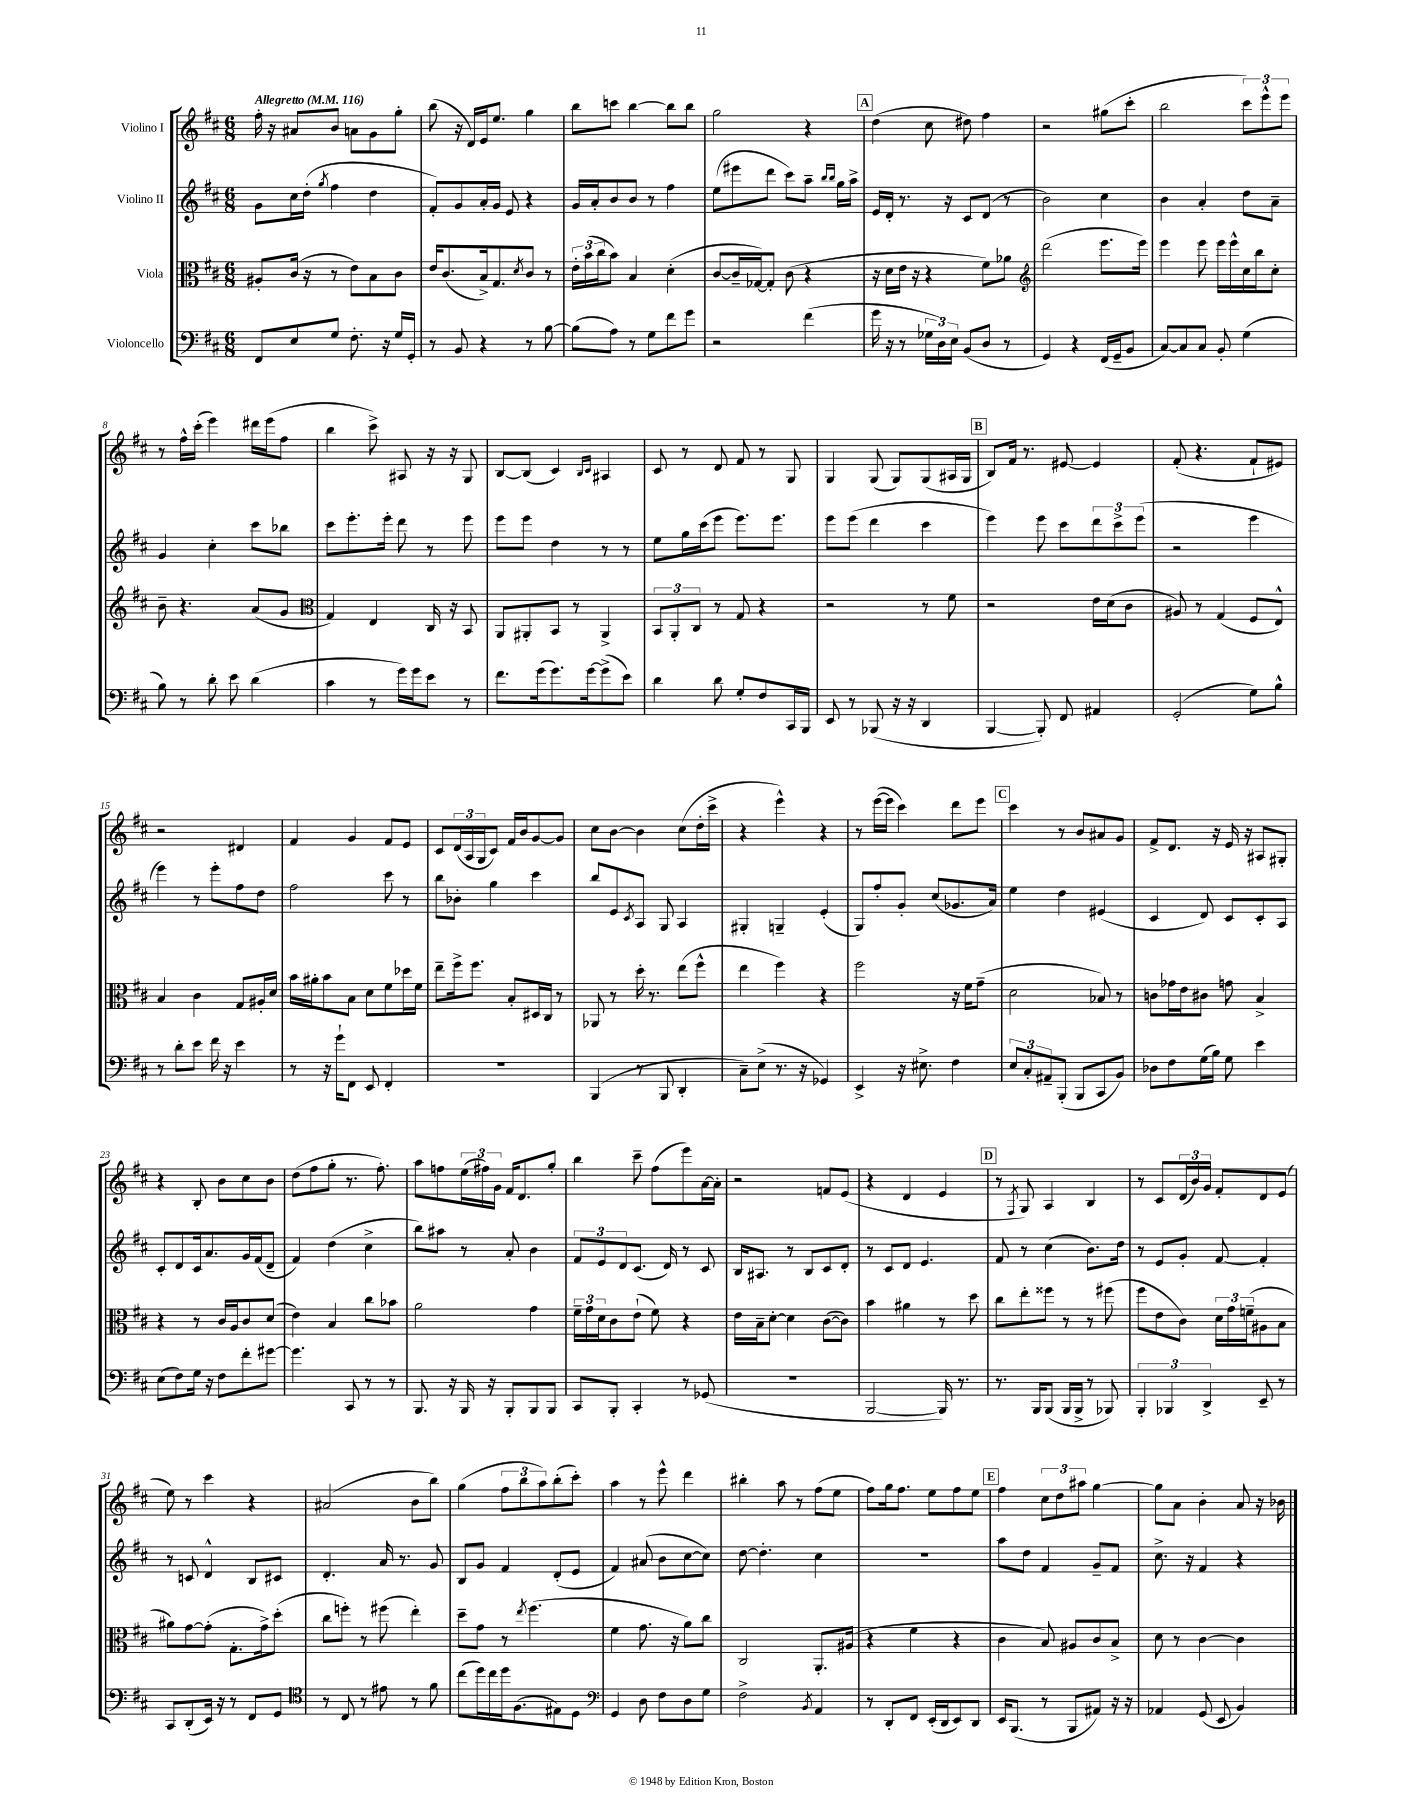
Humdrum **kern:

**kern	**kern	**kern	**kern
*part4	*part3	*part2	*part1
*staff4	*staff3	*staff2	*staff1
*I"Violoncello	*I"Viola	*I"Violino II	*I"Violino I
*clefF4	*clefC3	*clefG2	*clefG2
*k[f#c#]	*k[f#c#]	*k[f#c#]	*k[f#c#]
*M6/8	*M6/8	*M6/8	*M6/8
*MM116	*MM116	*MM116	*MM116
=1	=1	=1	=1
!	!	!	!LO:TX:a:B:t=Allegretto
8FF#/L	8A#X'/L	8g\L	16ff#'\
.	.	.	16r
8E/	(16c#/Jk	16cc#\L	8a#X/L
.	16r	(16dd'\JJ	.
.	.	8qgg/	.
8G/J	8r	4ff#\	8b/J
8.F#'\	8e\L)	.	8an\L
.	8B\	4dd\	8g\
16r	.	.	.
16G/LL	8c#\J	.	8gg'\J
16GG'/JJ	.	.	.
=2	=2	=2	=2
8r	16e/KL	8f#'/L)	(8bb\
.	(8.c#/	.	.
8BB/	.	8g/	16r
.	.	.	16d/LL)
4r	16B^/k)	16a'/L	16e/J
.	8.G/	16g/JJ	8.ee/J
.	.	8e/	.
.	8qd/	.	.
8r	8c#/J	4r	4gg\
[8B\	8r	.	.
=3	=3	=3	=3
(8B\L]	24e'\LL	16g/LL	8bb\L
.	(24b\	.	.
.	.	16a'/J	.
.	24cc#\J	.	.
8A\J)	8b\J)	8b/	8cccn\J
8r	4B/	8b/J	[4bb\
8G\L	.	8r	.
8f#\	(4d'\	4ff#\	8bb\L]
8g\J	.	.	8bb\J
=4	=4	=4	=4
2r	[8c#/L	(8ee\L	2gg\
.	16c#~/L]	8eee#X\	.
.	[16G-X/J)	.	.
.	8G-'/J]	8ddd\J	.
.	(8c#\	8ccc#\L)	.
(4f#\	4r	8aa~\J	4r
.	.	16qqbb/LL	.
.	.	16qqbb/JJ	.
.	.	16gg\LL	.
.	.	16aa^\JJ	.
!!LO:REH:place=s1:t=A
=5	=5	=5	=5
16g\	16r	16e/LL	(4dd\
16r	16d\LL	16d'/JJ	.
8r	16e\JJ	8.r	.
.	16r	.	.
24G-X\LL	4r	.	8cc#\
24D\)	.	.	.
.	.	16r	.
24E\JJ	.	.	.
(8BB/L	.	8c#/L	8dd#X\)
8D/J	8f#\L)	(8d/J	4ff#\
8r	8a-X\J	8r	.
=6	=6	=6	=6
*	*clefG2	*	*
4GG/)	(2ddd\	2b\)	2r
4r	.	.	.
(16FF#/LL	8.eee\L	4cc#\	(8gg#X\L
16GG~/J	.	.	.
8BB/J	.	.	8ccc#'\J
.	16eee\Jk)	.	.
=7	=7	=7	=7
[8C#/L)	4eee\	4b\	2bb\
8C#/]	.	.	.
8C#/J	8eee\	4a'/	.
8BB'/	16eee\LL	.	.
.	16eee^^\	.	.
(4G\	16cc#\	8dd\L	12ccc#\L)
.	16bb\J	.	.
.	.	.	12eee^^\
.	8cc#'\J	8a~\J	.
.	.	.	12eee\J
!!LO:LB:g=z
=8	=8	=8	=8
8B\)	8b~\	4g/	8r
8r	4.r	.	16ff#^^\LL
.	.	.	(16ccc#'\JJ
8d'\	.	4cc#'\	4eee\)
8e\	.	.	.
(4d\	(8a/L	8ccc#\L	16ddd#X\LL
.	.	.	(16eee\J
.	8g/J	8bb-X\J	8ff#\J
=9	=9	=9	=9
*	*clefC3	*	*
4c#\	4G/)	8ccc#\L	4bb\
.	.	8.eee'\	.
8r	4E/	.	8ccc#^\)
.	.	16eee'\Jk	.
16g\LL)	.	8ddd\	8A#X/
16g\J	.	.	.
8e\J	16C#/	8r	16r
.	16r	.	16r
8r	8BB/	8eee\	8G/
=10	=10	=10	=10
8.f#\L	8AA/L	8eee\L	[8B/L
.	8AA#X'/	8eee\J	(8B/J]
(16g\k	.	.	.
8.g\)	8BB/J	4dd\	4c#/)
.	8r	.	.
[16g\k	.	.	.
.	.	.	16qqB/LL
.	.	.	16qqc#/JJ
(8g^\]	4AA#^/	8r	4A#X/
8e\J)	.	8r	.
=11	=11	=11	=11
4d\	12BB/L	8ee\L	8c#/
.	12AA'/	.	.
.	.	16gg\L	8r
.	12C#/J	.	.
.	.	(16ccc#\J	.
8d\	8r	8eee\J	8d/
8G'/L	8G/	8.eee\L)	8f#/
8F#/	4r	.	8r
.	.	8.eee\J	.
16CC#/L	.	.	8G/
16BBB/JJ	.	.	.
=12	=12	=12	=12
8EE/	2r	8eee\L	4G/
8r	.	(8eee\J	.
(8BBB-X/	.	4ddd\	(8G/
16r	.	.	8G/L)
16r	.	.	.
4DD/	8r	4ccc#\	(8G/
.	8f#\	.	16A#X/L
.	.	.	16G/JJ
!!LO:REH:place=s1:t=B
=13	=13	=13	=13
[4BBB/	2r	4eee\)	8B/L)
.	.	.	16f#/Jk
.	.	.	8.r
8BBB'/])	.	8eee\	.
8FF#/	.	8ccc#\L	[8e#X/
4AA#X/	16e\LL	12ddd\	4e#/]
.	(16d\J	.	.
.	.	12ccc#^\	.
.	8c#\J	.	.
.	.	(12eee\J	.
=14	=14	=14	=14
(2GG'/	8A#X/)	2r	(8f#'/
.	8r	.	4.r
.	(4G/	.	.
8G\L)	8F#/L	4eee\	8f#`/L
8B^^\J	8E^^/J)	.	8e#X/J)
!!LO:LB:g=z
=15	=15	=15	=15
8r	4B/	4eee\)	2r
8d'\L	.	.	.
8e\J	4c#\	8r	.
16f#\	.	8eee'\L	.
16r	.	.	.
4e\	8G/L	8ff#\	4d#X/
.	16A#X'/L	8dd\J	.
.	16d/JJ	.	.
=16	=16	=16	=16
8r	16b\LL	2ff#\	4f#/
.	16a#X'\J	.	.
16r	8b\	.	.
16g`\KL	.	.	.
8FF#\J	8B\J	.	4g/
8EE/	8d\L	.	.
4FF#'/	8f#\	8ccc#\	8f#/L
.	16dd-X\L	8r	8e/J
.	16f#\JJ	.	.
=17	=17	=17	=17
2.r	8ee~\L	8bb\L	8c#/L
.	16ff#^\k	8b-X'\J	(24d/L
.	.	.	24A/
.	8.ff#\J	.	.
.	.	.	24G/J
.	.	4gg\	8c#/J)
.	8B'/L	.	16f#/LL
.	.	.	16b/J
.	16D#X/L	4ccc#\	[8g/
.	16C#/JJ	.	.
.	8r	.	8g/J]
=18	=18	=18	=18
(4BBB/	8AA-X/	8bb/L	8cc#\L
.	8r	8e/	[8b\J
.	.	8qc#/	.
8r	16dd'\	8A/J	4b\]
.	8.r	.	.
8BBB/	.	8G/	.
4DD'/	(8ee\L	4A/	(8cc#\L
.	8ff#^^\J	.	16dd'\L
.	.	.	16ccc#^\JJ
=19	=19	=19	=19
8C#~\L)	4ee\	4G#X'/	4r
(8E^\J	.	.	.
8.r	4ff#\)	4Gn~/	4eee^^\)
16r	.	.	.
4GG-X/)	4r	(4e'/	4r
=20	=20	=20	=20
4EE^/	2ff#\	8G/L)	8r
.	.	8ff#'/	([16eee\LL
.	.	.	16eee\JJ]
16r	.	8g'/J	4ccc#\)
8.E#X^\	.	.	.
.	.	(8cc#/L	.
4F#\	16r	8.g-X/	8ddd\L
.	16f#\KL	.	.
.	(8g~\J	.	8eee\J
.	.	16a/Jk)	.
!!LO:REH:place=s1:t=C
=21	=21	=21	=21
12E/L	2d\	4ee\	4ccc#\
12C#'/	.	.	.
12AA#X~/	.	.	.
(8BBB'/J	.	4dd\	8r
8BBB/L	.	.	8b/L
8CC#/	8B-X/)	(4e#X/	8a#X/
8BB/J)	8r	.	8g/J
=22	=22	=22	=22
8D-X\L	8cn\L	4c#/	8f#^/L
8F#\	16g-X\L	.	8.d/J
.	16e\J	.	.
(16G\L	8c#X\J	8d/)	.
16B\JJ)	.	.	16r
8G\	8gn\	8c#/L	16e/
.	.	.	16r
4e\	4B^/	8c#'/	8A#X/L
.	.	8A/J	8G#X'/J
!!LO:LB:g=z
=23	=23	=23	=23
(8E\L	4r	8c#'/L	4r
8F#\)	.	8d/	.
16G\Jk	8r	16c#/k	8B'/
16r	.	8.a/	.
8F#\L	16c#/LL	.	8b\L
.	16A/J	.	.
8f#'\	8c#/	16g/L	8cc#\
.	.	(16f#/J	.
[8g#X\J	(8d/J	8d~/J	8b\J
=24	=24	=24	=24
4.g#\]	4e\)	4f#/)	(8dd\L
.	.	.	8ff#\
.	4B/	(4dd\	8gg'\J
8CC#/	.	.	8.r
8r	8cc#\L	4cc#^\	.
.	.	.	8.ff#'\)
8r	8b-X\J	.	.
=25	=25	=25	=25
8.BBB/	2a\	8bb\L)	8aa\L
.	.	8aa#X\J	8ffn\
16r	.	.	.
16BBB/	.	8r	(24ee\L
.	.	.	24ff#X\)
16r	.	.	.
.	.	.	24g\JJ
8BBB'/L	.	8a'/	16f#/KL
.	.	.	8.d/
8BBB/	4g\	4b\	.
8BBB/J	.	.	8gg'/J
=26	=26	=26	=26
8CC#/L	24f#~\LL	12f#/L	4bb\
.	24g\	.	.
.	24d\J	12e/	.
8BBB'/J	8c#\	.	.
.	.	12d/	.
4CC#'/	(8e`\J	(8.c#/J	8ccc#~\
.	8f#\)	.	(8ff#\L
.	.	16d/)	.
8r	4r	8r	8eee\)
(8GG-X/	.	8c#/	[16a\L
.	.	.	16a'\JJ]
=27	=27	=27	=27
2.r	16e\LL	16B/KL	2r
.	16B~\J	8.A#X/J	.
.	[8d'\J	.	.
.	4d\]	8r	.
.	.	8B/L	.
.	([8c#\L	8c#/	8fn/L
.	8c#\J])	8d'/J	(8e/J
=28	=28	=28	=28
[2BBB/	4b\	8r	4r
.	.	8c#/L	.
.	4a#X\	8d/J	4d/
.	.	4.e/	.
16BBB/])	8r	.	4e/
8.r	.	.	.
.	8dd\	.	.
!!LO:REH:place=s1:t=D
=29	=29	=29	=29
8.r	8cc#\L	8f#/	8r
.	.	.	8qF#/
.	8ee'\	8r	8G/)
16BBB/KL	.	.	.
(8BBB/J	8ff##X\J	(4cc#\	4A/
16BBB/LL	8r	.	.
16BBB^/JJ	.	.	.
8r	8r	8.b\L)	4B/
8BBB-X/)	(8ff#X\	.	.
.	.	16dd\Jk	.
=30	=30	=30	=30
6BBB'/	8ff#\L	8r	8r
.	8e\	8e/L	8c#/L
6BBB-X/	.	.	.
.	8c#\J)	8g'/J	(24d/L
.	.	.	24b/)
6DD^/	.	.	24g/JJ
.	24d\LL	[8f#/	8f#'/L
.	24g\	.	.
.	(24fn~\J	.	.
8EE~/	8A#X\	4f#'/]	8d/
8r	8B\J	.	(8e/J
!!LO:LB:g=z
=31	=31	=31	=31
8CC#/L	8a#X\L)	8r	8ee\)
(8DD'/	[8g\	8cn/	8r
16EE/Jk)	(8g'\J]	4d^^/	4ccc#\
16r	.	.	.
8r	8.G'\L	.	.
8FF#/L	.	8B/L	4r
.	16g^\k)	.	.
8GG/J	(8dd'\J	8c#X/J	.
=32	=32	=32	=32
*clefC4	*	*	*
8r	8cc#\L	4.d'/	(2a#X/
8C#/	8ffn'\J)	.	.
8r	8r	.	.
8e#X\	(8ff#X\	16a/	.
.	.	8.r	.
8r	4ee'\)	.	8b\L
8f#\	.	8g/	8bb\J)
=33	=33	=33	=33
(8cc#\L	8dd~\L	8B/L	(4gg\
16dd\L)	8g\J	8g/J	.
16cc#\	.	.	.
16dd\J	8r	4f#/	12ff#\L
(8.F#\	.	.	.
.	.	.	12bb\
.	8qee/	.	.
.	(4.ff#\	.	.
.	.	.	12aa\)
8E#X\)	.	(8d'/L	(8bb'\
8D\J	.	8e/J	8ccc#'\J)
=34	=34	=34	=34
*clefF4	*	*	*
4GG/	4f#\	4f#/)	4aa\
8D\	8.g\	(8a#X/	8r
8F#\L	.	8b\L	8eee^^\
.	16r	.	.
8D\	8a\L)	[8cc#\	4ddd\
8G\J	8cc#\J	8cc#\J])	.
=35	=35	=35	=35
2F#^\	2C#/	[8dd\	4bb#X'\
.	.	4.dd'\]	.
.	.	.	8aa\
.	.	.	8r
8qBB/	.	.	.
4AA/	8.AA'/L	4cc#\	(8ff#\L
.	.	.	8ee\J
.	(16A#X/Jk	.	.
=36	=36	=36	=36
8r	4r	2.r	8ff#\L)
8DD'/L	.	.	16gg\k
.	.	.	8.ff#\J
8FF#/J	4f#\	.	.
(16EE'/LL	.	.	8ee\L
16DD/J	.	.	.
8EE/)	4r	.	8ff#\
8DD/J	.	.	8ee\J
!!LO:REH:place=s1:t=E
=37	=37	=37	=37
16EE/KL	4c#\	8aa\L	4ff#\
(8.BBB/J	.	.	.
.	.	8dd\J	.
8r	8B/)	4f#/	12cc#\L
.	.	.	12dd\
8BBB/L	8A#X/L	.	.
.	.	.	12aa#X\J
8AA#X/J)	8c#/	8g~/L	[4gg\
16r	8B^/J	8f#/J	.
16r	.	.	.
=38	=38	=38	=38
4AA-X/	8d\	8.cc#^\	8gg\L]
.	8r	.	8a\J
.	.	16r	.
(8GG/	[4c#\	4f#/	4b'\
8EE/	.	.	.
4BB/)	4c#\]	4r	8a/
.	.	.	16r
.	.	.	16b-X\
==	==	==	==
*-	*-	*-	*-
